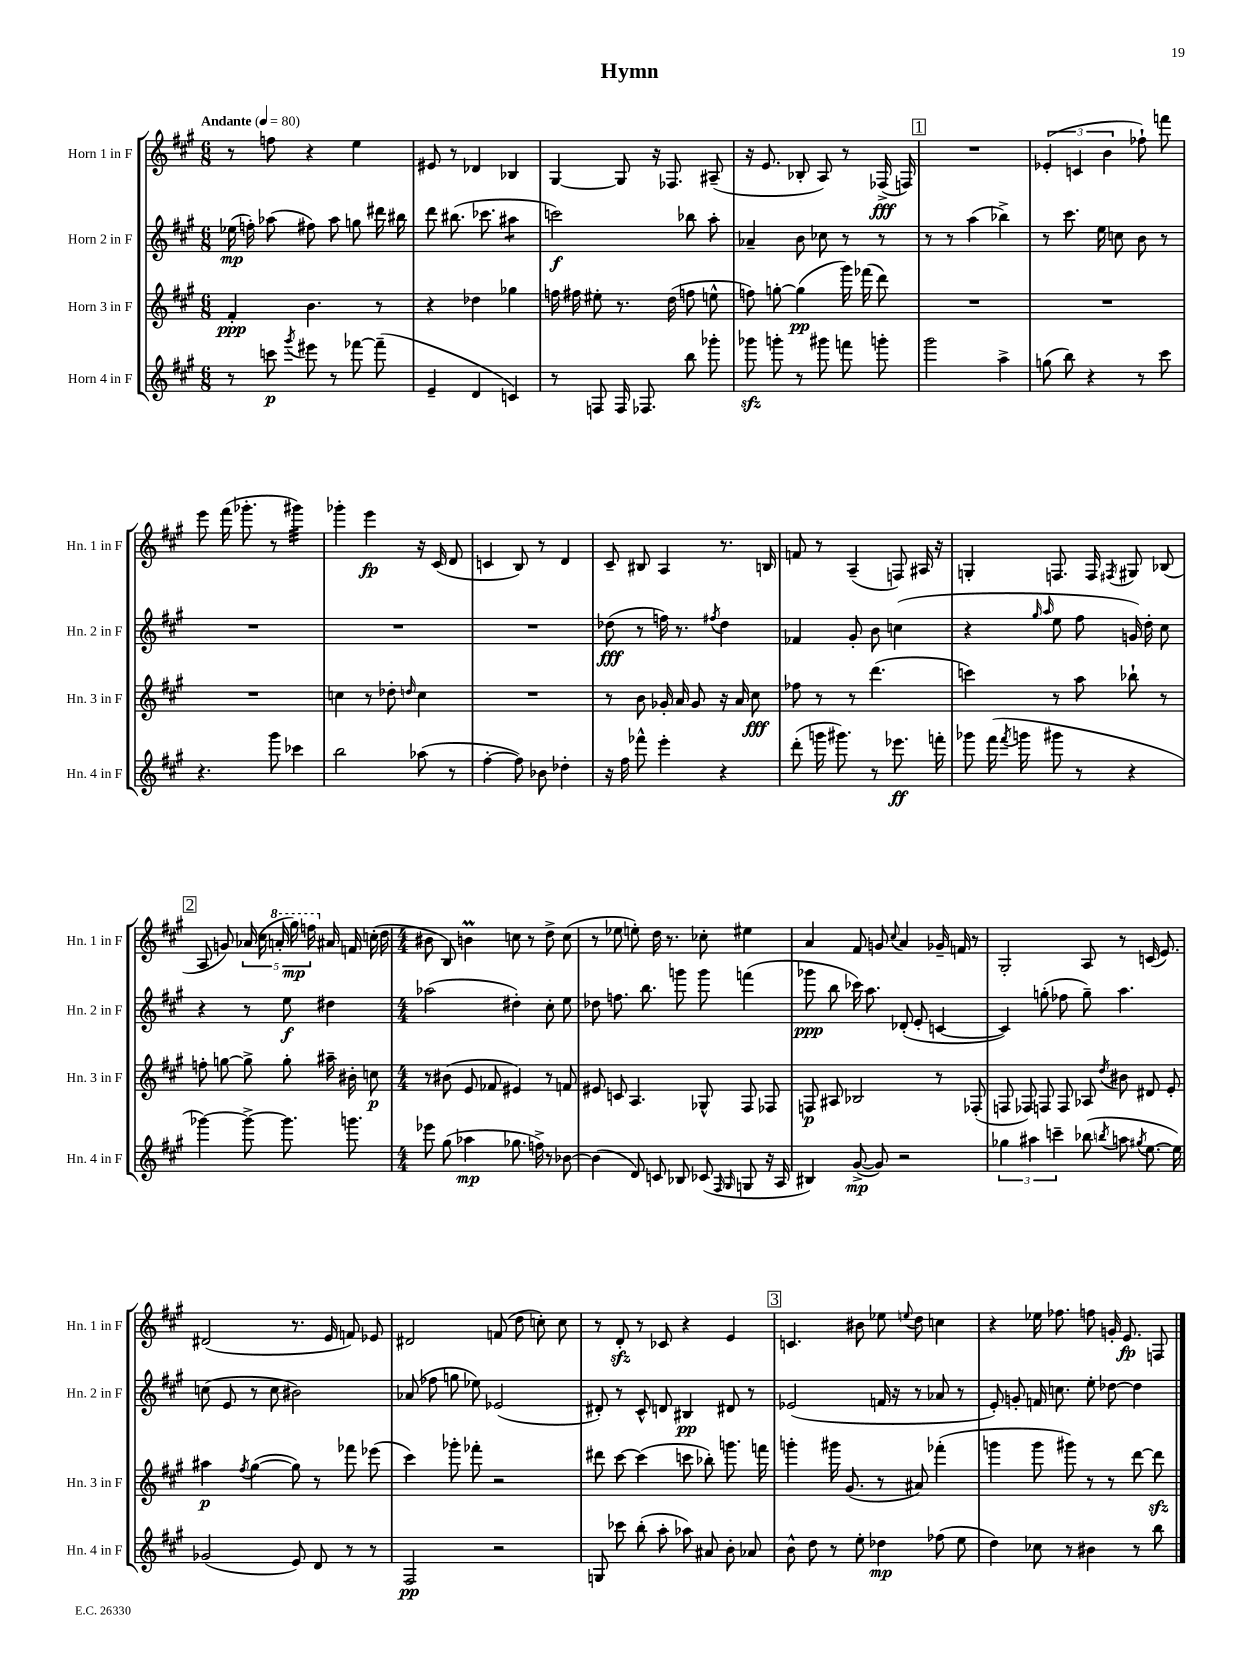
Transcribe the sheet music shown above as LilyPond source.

\header { title = "Hymn" }
<<
\new StaffGroup <<
\new Staff = "s0" \with { instrumentName = "Horn 1 in F" shortInstrumentName = "Hn. 1 in F" } {
    \clef treble \key a \major \numericTimeSignature \time 6/8 \tempo "Andante" 4 = 80
    \autoBeamOff r8 f''8 r4 e''4 |
    eis'8 r8 des'4 bes4 |
    gis4~ gis8 r16 fes8. ais8--( |
    r16 e'8. bes8-. a8) r8 fes16->\fff( f16) |
    \mark \markup { \box "1" } R2. |
    \tuplet 3/2 { ees'4-.( c'4 b'4 } fes''8-!) f'''8 |
    e'''8 fis'''16( ges'''8.-. r8 gis'''4:32) |
    ges'''4-. e'''4\fp r16 cis'16( d'8 |
    c'4 b8) r8 d'4 |
    cis'8-- bis8 a4 r8. b16 |
    f'8 r8 a4--( f8) ais16 r16 |
    g4-. f8. f16 \acciaccatura { fis8 } gis8 bes8( |
    \mark \markup { \box "2" } a8 g'8) \tuplet 5/4 { aes'16( cis''16 \ottava #1 a''!16-. gis'''16\mp) f'''16 \ottava #0 } ais'16 f'16 c''16-.( d''16 |
    \numericTimeSignature \time 4/4 bis'8 b8) b'4\prall c''8 r8 d''8-> c''8( |
    r8 ees''8 e''8-.) d''16 r8. ces''8-. eis''4 |
    a'4 fis'8 g'8 \appoggiatura { cis''8 } a'4 ges'16-- f'16 r8 |
    gis2-. a8 r8 c'16( e'8.) |
    dis'2( r8. e'16 f'8) ees'8 |
    dis'2 f'8( d''8 c''8-.) c''8 |
    r8 d'8-.\sfz r8 ces'8 r4 e'4 |
    \mark \markup { \box "3" } c'4. bis'8 ees''8 \appoggiatura { e''8 } d''8 c''4 |
    r4 ees''16 fes''8. f''8 g'16-. e'8.\fp f8 \bar "|." |
}
\new Staff = "s1" \with { instrumentName = "Horn 2 in F" shortInstrumentName = "Hn. 2 in F" } {
    \clef treble \key a \major \numericTimeSignature \time 6/8
    \autoBeamOff ees''16\mp( f''16-.) aes''8( fis''8) aes''8 g''8 dis'''16 bis''16 |
    d'''8 bis''8.( ces'''8. ais''4:8 |
    c'''2\f) bes''8 a''8-. |
    aes'4-- b'8 ces''8 r8 r8 |
    \mark \markup { \box "1" } r8 r8 a''4( bes''4->) |
    r8 cis'''8. e''16 c''8 b'8 r8 |
    R2. |
    R2. |
    R2. |
    des''8\fff( r8 f''16) r8. \acciaccatura { fis''8 } des''4 |
    fes'4 gis'8-. b'8 c''4( |
    r4 \grace { gis''16 a''16 } e''8 fis''8 g'16) d''16-. cis''8 |
    \mark \markup { \box "2" } r4 r8 e''8\f dis''4 |
    \numericTimeSignature \time 4/4 aes''2( dis''4-.) cis''8-. e''8 |
    des''8 f''8. b''8. g'''8 g'''8 f'''4( |
    ges'''8\ppp b''8 ces'''16) a''8. des'8-.( e'8-. c'4~ |
    c'4) g''8-.( fes''8 g''8--) a''4. |
    c''8( e'8 r8 c''8 bis'2) |
    aes'8( fes''8 g''8 ees''8) ees'2( |
    dis'8-.) r8 cis'8-^ d'8 bis4\pp dis'8 r8 |
    \mark \markup { \box "3" } ees'2( f'16 r16 r8 aes'8 r8 |
    e'8-.) g'8-. f'16 c''8. e''8-. des''8~ des''4 \bar "|." |
}
\new Staff = "s2" \with { instrumentName = "Horn 3 in F" shortInstrumentName = "Hn. 3 in F" } {
    \clef treble \key a \major \numericTimeSignature \time 6/8
    \autoBeamOff fis'4-.\ppp b'4. r8 |
    r4 des''4 ges''4 |
    f''16 fis''16 eis''8-. r8. d''16( f''8 e''8-^ |
    f''8) g''8~-. g''4\pp( gis'''16) fes'''16( d'''8) |
    \mark \markup { \box "1" } R2. |
    R2. |
    R2. |
    c''4 r8 des''8-. \grace { d''16 } c''4 |
    R2. |
    r8 b'8 ges'16-. a'16 ges'8 r16 a'16 cis''8\fff |
    fes''8 r8 r8 d'''4.( |
    c'''4) r8 a''8 bes''8-! r8 |
    \mark \markup { \box "2" } f''8-. g''8~ g''8-> g''8-. ais''16-- bis'16-. c''8\p |
    \numericTimeSignature \time 4/4 r8 bis'8( e'8 fes'8 eis'4) r8 f'8 |
    eis'8 c'8 a4. ges8-^ fis8 fes8 |
    f8\p ais8 bes2 r8 fes8-.( |
    f8 fes8) f8 f8 aes8 \acciaccatura { d''8 } bis'8 dis'8 e'8-. |
    ais''4\p \acciaccatura { fis''8 } gis''4~( gis''8) r8 fes'''8 ees'''8( |
    cis'''4) ges'''8-. fes'''8-. r2 |
    dis'''8 cis'''8~ cis'''4( c'''8 bes''8-.) g'''8. f'''16 |
    \mark \markup { \box "3" } g'''4-. gis'''16 gis'8.( r8 ais'8) fes'''4-.( |
    g'''4 g'''8 gis'''8) r8 r8 d'''8~ d'''8\sfz \bar "|." |
}
\new Staff = "s3" \with { instrumentName = "Horn 4 in F" shortInstrumentName = "Hn. 4 in F" } {
    \clef treble \key a \major \numericTimeSignature \time 6/8
    \autoBeamOff r8 c'''8\p \acciaccatura { gis'''8 } eis'''8 r8 fes'''8~ fes'''8--( |
    e'4-- d'4 c'4) |
    r8 f8 f16 fes8. b''8 ges'''8-. |
    ges'''8\sfz g'''8-. r8 gis'''8 f'''8 g'''8-. |
    \mark \markup { \box "1" } gis'''2 a''4-> |
    g''8( b''8) r4 r8 cis'''8 |
    r4. gis'''8 ces'''4 |
    b''2 aes''8( r8 |
    fis''4~-. fis''8) bes'8 des''4-. |
    r16 fis''16 fes'''8-^ e'''4-. r4 |
    d'''8-.( g'''16 gis'''8.) r8 ees'''8.\ff f'''16-. |
    ges'''8 fis'''16( \acciaccatura { fis'''8 } g'''16 gis'''8 r8 r4 |
    \mark \markup { \box "2" } ges'''4~) ges'''8~-> ges'''8. g'''8. |
    \numericTimeSignature \time 4/4 ees'''8 gis''8( aes''4\mp ges''8. f''16->) r8 bes'8~ |
    bes'4( d'8) c'8 bes8 ces'8( \grace { fis16 gis16 } g8 r16 a16 |
    bis4) gis'8~->\mp( gis'8) r2 |
    \tuplet 3/2 { ges''4 ais''4 c'''4-- } bes''8( \acciaccatura { b''8 } a''8 \acciaccatura { gis''8 } e''8.~ e''16) |
    ges'2( e'8) d'8 r8 r8 |
    fis2\pp r2 |
    g8 ces'''8 b''8-.( a''8-. aes''8) ais'8 b'8-. aes'8 |
    \mark \markup { \box "3" } b'8-^ d''8 r8 e''8-. des''4\mp fes''8( e''8 |
    d''4) ces''8 r8 bis'4 r8 b''8 \bar "|." |
}
>>
>>
\layout { \context { \Score \remove "Bar_number_engraver" } }
